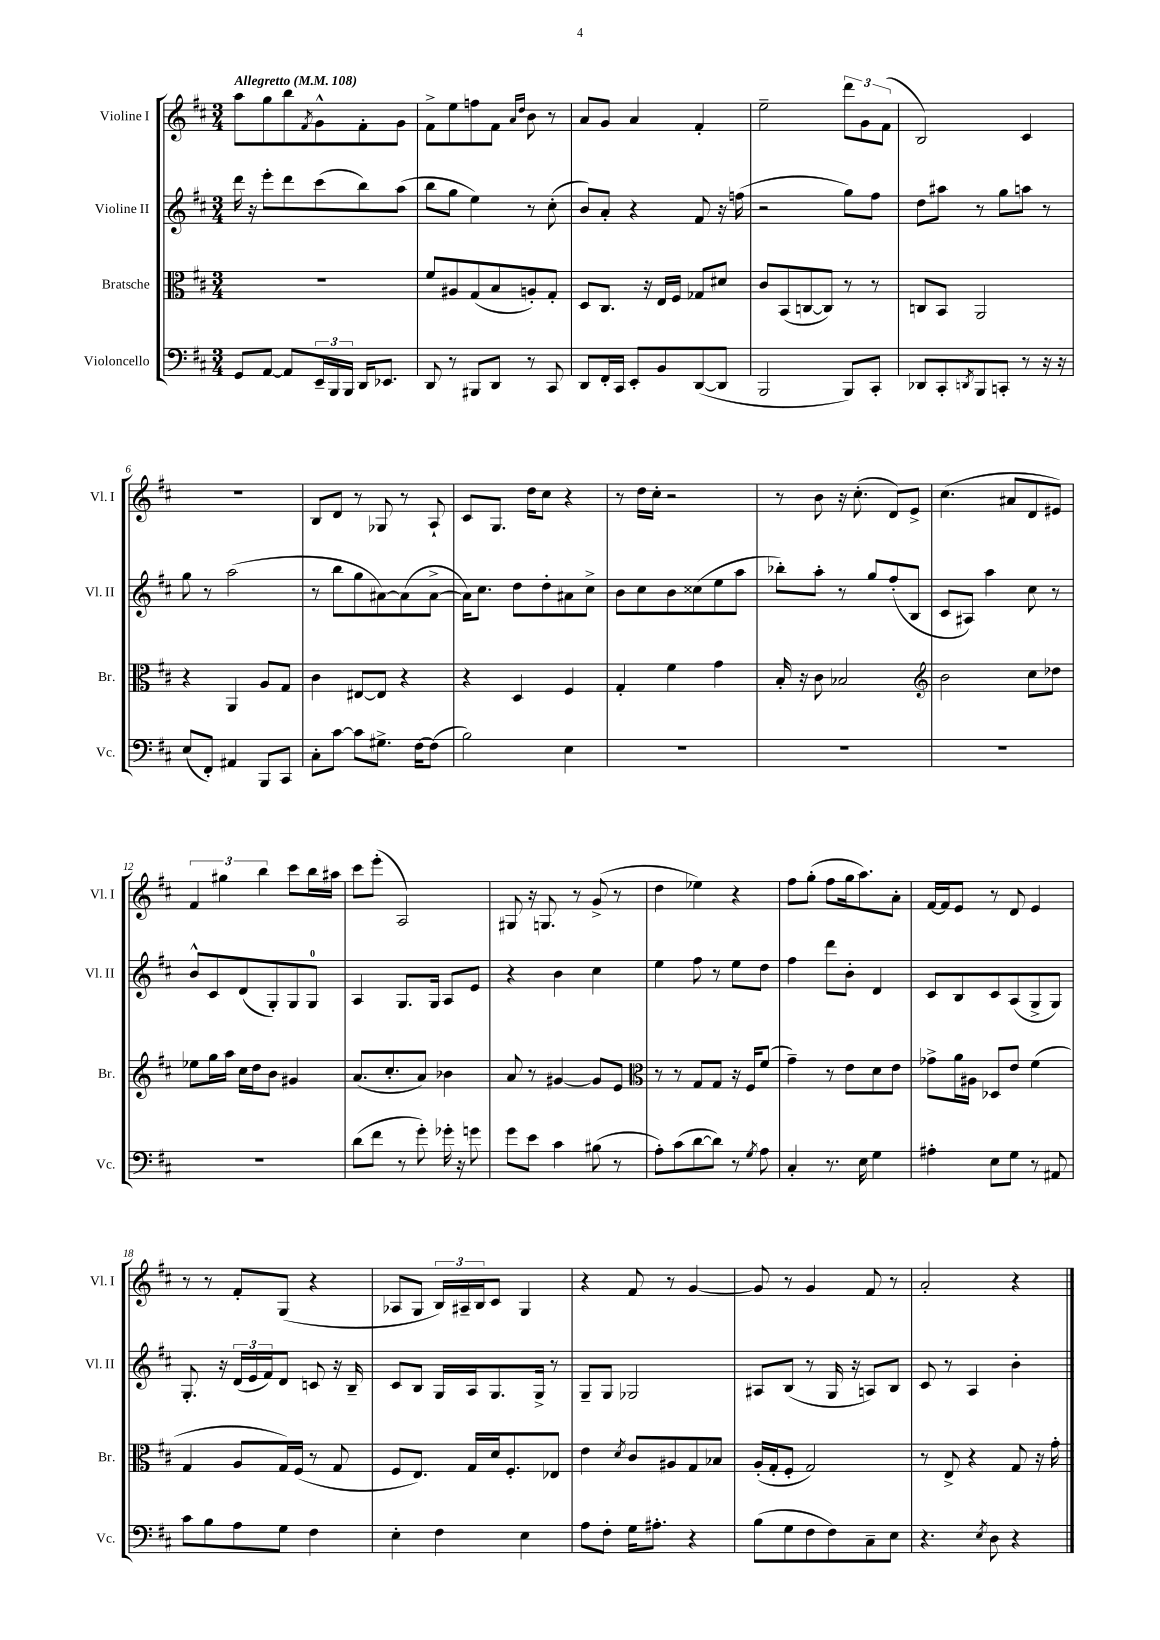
<<
\new StaffGroup <<
\new Staff = "s0" \with { instrumentName = "Violine I" shortInstrumentName = "Vl. I" } {
    \clef treble \key d \major \numericTimeSignature \time 3/4 \tempo "Allegretto" 4 = 108
    a''8 g''8 b''8 \acciaccatura { fis'8 } g'8-^ fis'8-. g'8 |
    fis'8-> e''8 f''8 fis'8 \grace { a'16 d''16 } b'8 r8 |
    a'8 g'8 a'4 fis'4-. |
    e''2-- \tuplet 3/2 { d'''8 g'8 fis'8( } |
    b2) cis'4 |
    R2. |
    b8 d'8 r8 ges8 r8 a8-! |
    cis'8 g8. d''16 cis''8 r4 |
    r8 d''16 cis''16-. r2 |
    r8 b'8 r16 cis''8.-.( d'8) e'8-> |
    cis''4.( ais'8 d'8 eis'8) |
    \tuplet 3/2 { fis'4 gis''4 b''4 } cis'''8 b''16 ais''16 |
    cis'''8 e'''8-.( a2) |
    gis8 r16 g8. r8 g'8->( r8 |
    d''4 ees''4) r4 |
    fis''8 g''8-.( fis''8 g''16 a''8.) a'8-. |
    fis'16~ fis'16 e'8 r8 d'8 e'4 |
    r8 r8 fis'8-. g8( r4 |
    aes8 g8 \tuplet 3/2 { b16) ais16-- b16 } cis'8 g4 |
    r4 fis'8 r8 g'4~ |
    g'8 r8 g'4 fis'8 r8 |
    a'2-. r4 \bar "|." |
}
\new Staff = "s1" \with { instrumentName = "Violine II" shortInstrumentName = "Vl. II" } {
    \clef treble \key d \major \numericTimeSignature \time 3/4
    d'''16 r16 e'''8-. d'''8 cis'''8( b''8) a''8( |
    b''8 g''8 e''4) r8 cis''8-.( |
    b'8) a'8-. r4 fis'8 r16 f''16( |
    r2 g''8) fis''8 |
    d''8 ais''8 r8 g''8 a''8 r8 |
    g''8 r8 a''2( |
    r8 b''8 g''8 ais'8~) ais'8( ais'8~-> |
    ais'16) cis''8. d''8 d''8-. ais'8 cis''8-> |
    b'8 cis''8 b'8 cisis''8( e''8 a''8 |
    bes''8-.) a''8-. r8 g''8 fis''8-.( b8 |
    cis'8 ais8) a''4 cis''8 r8 |
    b'8-^ cis'8 d'8( g8-.) g8 g8-0 |
    a4 g8. g16 a8 e'8 |
    r4 b'4 cis''4 |
    e''4 fis''8 r8 e''8 d''8 |
    fis''4 d'''8 b'8-. d'4 |
    cis'8 b8 cis'8 a8( g8-> g8) |
    g8.-. r16 \tuplet 3/2 { d'16( e'16 fis'16) } d'8 c'8 r16 b16-- |
    cis'8 b8 g16 a16 g8. g16-> r8 |
    g8-- g8 ges2 |
    ais8 b8( r8 g16 r16 a8) b8 |
    cis'8 r8 a4 b'4-. \bar "|." |
}
\new Staff = "s2" \with { instrumentName = "Bratsche" shortInstrumentName = "Br." } {
    \clef alto \key d \major \numericTimeSignature \time 3/4
    R2. |
    fis'8 ais8 g8( b8 a8-.) g8-. |
    d8 cis8. r16 e16 fis16 ges8 dis'8 |
    cis'8 b,8( c8~ c8) r8 r8 |
    c8 b,8 a,2 |
    r4 a,4 a8 g8 |
    cis'4 eis8~ eis8 r4 |
    r4 d4 fis4 |
    g4-. fis'4 g'4 |
    b16-. r16 cis'8 bes2 |
    \clef treble b'2 cis''8 des''8 |
    ees''8 g''16 a''16 cis''16 d''16 b'8 gis'4 |
    a'8.( cis''8.-. a'8) bes'4 |
    a'8 r8 gis'4~ gis'8 e'8 |
    \clef alto r8 r8 g8 g8 r16 fis16 fis'8( |
    g'4--) r8 e'8 d'8 e'8 |
    ges'8-> a'16 ais16 des8 e'8 fis'4( |
    g4 a8 g16) fis16( r8 g8 |
    fis8 e8.) g16 d'16 fis8.-. ees8 |
    e'4 \acciaccatura { d'8 } cis'8 ais8 g8 bes8 |
    a16-.( g16-. fis8-. g2) |
    r8 e8-> r4 g8 r16 g'16-. \bar "|." |
}
\new Staff = "s3" \with { instrumentName = "Violoncello" shortInstrumentName = "Vc." } {
    \clef bass \key d \major \numericTimeSignature \time 3/4
    g,8 a,8~ a,8 \tuplet 3/2 { e,16-- b,,16 b,,16 } d,16 ees,8. |
    d,8 r8 bis,,8 d,8 r8 cis,8 |
    d,8 fis,16-. cis,16 e,8-. b,8 d,8~( d,8 |
    b,,2 b,,8) cis,8-. |
    des,8 cis,8-. \acciaccatura { d,8 } b,,8 c,8-. r8 r16 r16 |
    e8( fis,8-.) ais,4 b,,8 cis,8 |
    cis8-. cis'8~ cis'8 gis8.-> fis16~ fis8( |
    b2) e4 |
    R2. |
    R2. |
    R2. |
    R2. |
    d'8( fis'8 r8 g'8-.) ges'16-. r16 g'8 |
    g'8 e'8 cis'4 bis8( r8 |
    a8-.) cis'8( d'8~ d'8) r8 \acciaccatura { g8 } a8 |
    cis4-. r8. e16 g4 |
    ais4-. e8 g8 r8 ais,8 |
    cis'8 b8 a8 g8 fis4 |
    e4-. fis4 e4 |
    a8 fis8-. g16 ais8.-. r4 |
    b8( g8 fis8 fis8) cis8-- e8 |
    r4. \acciaccatura { e8 } d8 r4 \bar "|." |
}
>>
>>
